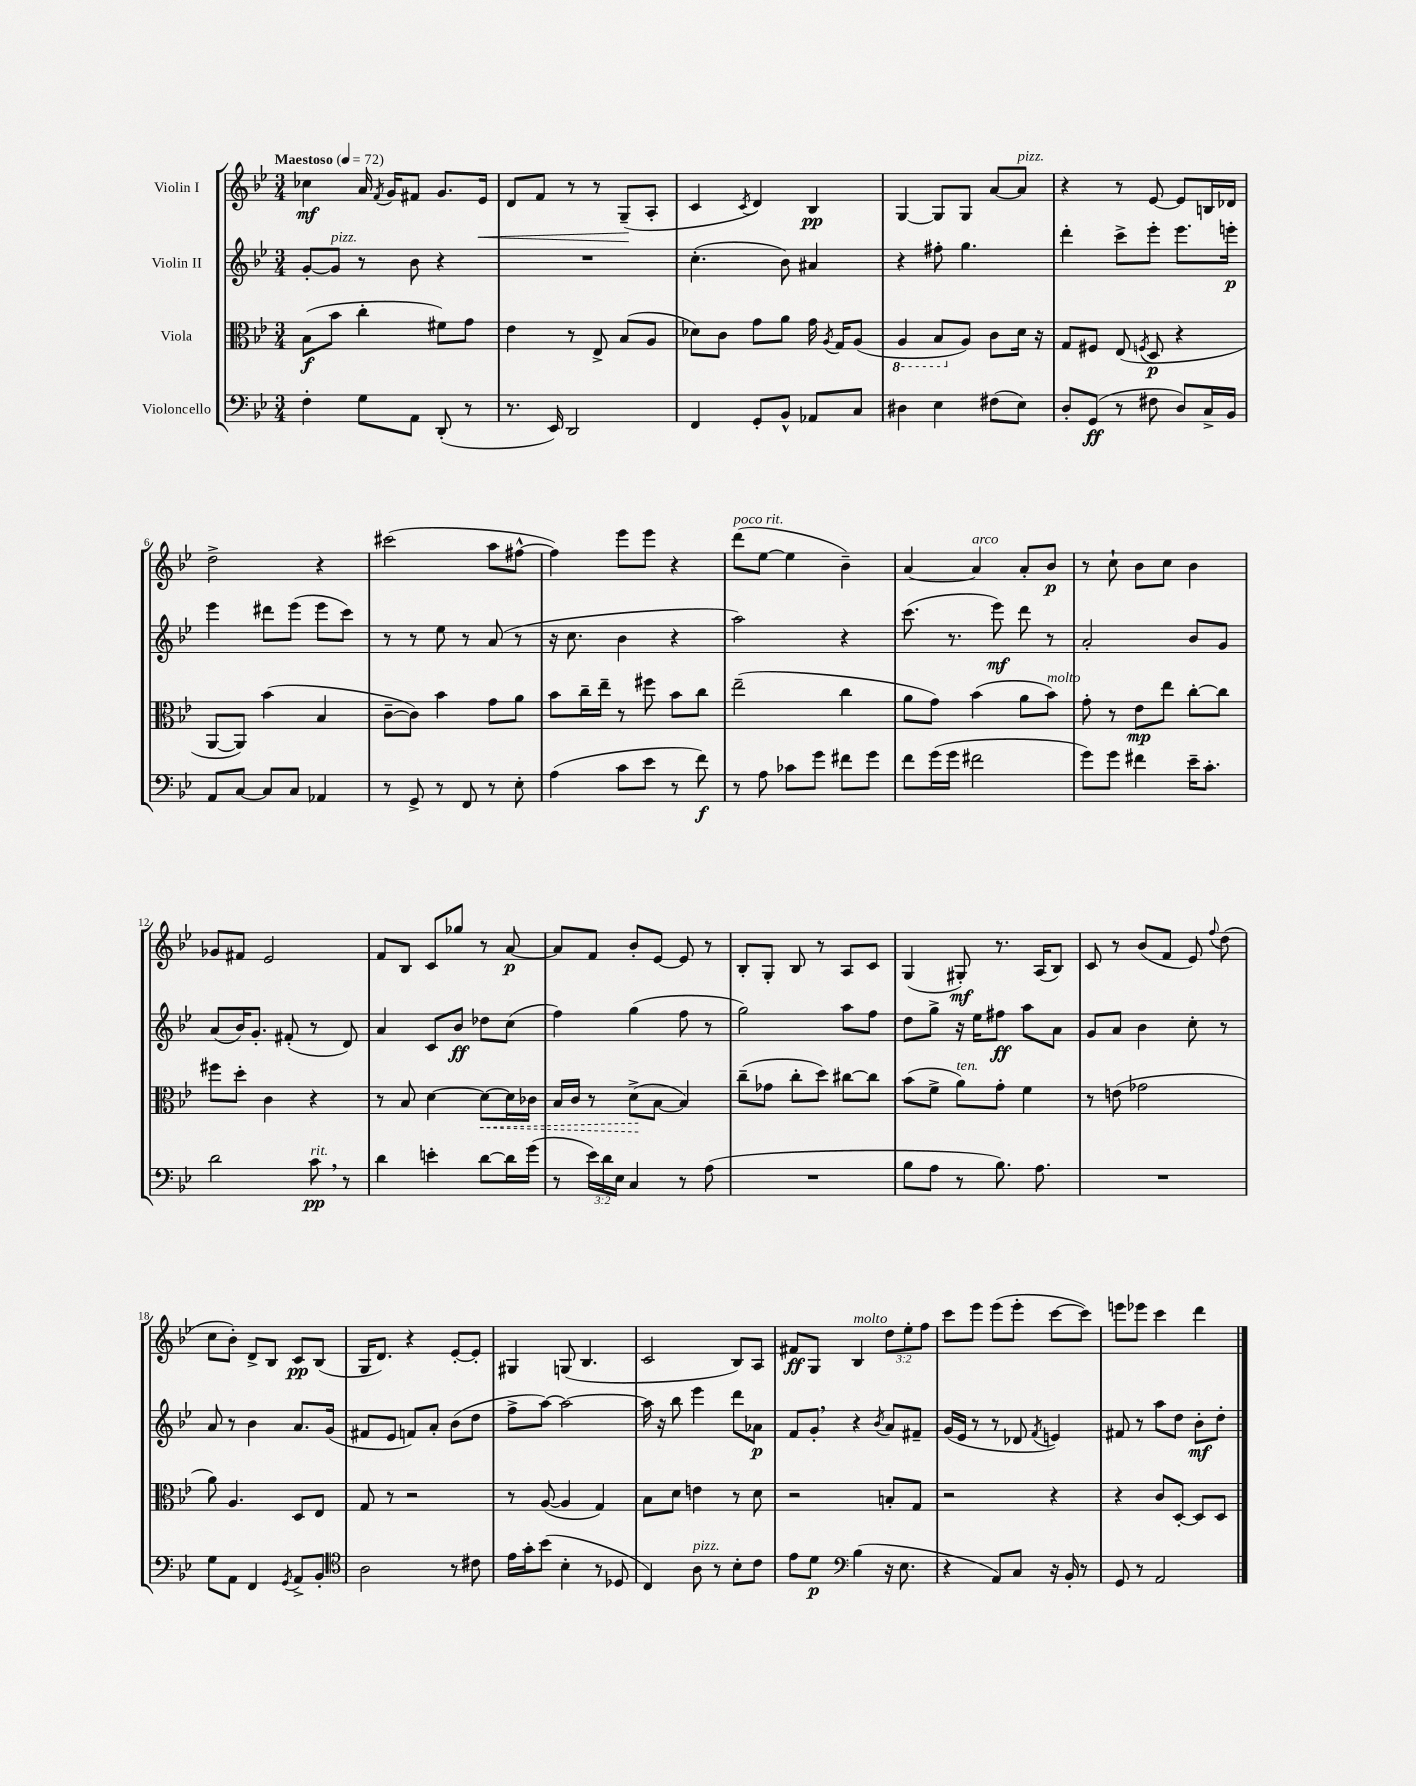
<<
\new StaffGroup <<
\new Staff = "s0" \with { instrumentName = "Violin I" } {
    \clef treble \key bes \major \numericTimeSignature \time 3/4 \override Staff.TupletNumber.text = #tuplet-number::calc-fraction-text \tempo "Maestoso" 4 = 72
    \autoBeamOff ces''4\mf a'16 \acciaccatura { f'8 } g'16[ fis'8] g'8.[ ees'16]\< |
    d'8[ f'8] r8 r8 g8[--\!( a8]-. |
    c'4 \acciaccatura { c'8 } d'4) bes4\pp |
    g4~ g8[ g8] a'8[~ a'8]^\markup { \italic "pizz." } |
    r4 r8 ees'8~ ees'8[ b16 des'16] |
    d''2-> r4 |
    cis'''2( a''8[ fis''8]~-^ |
    fis''4) ees'''8[ ees'''8] r4 |
    d'''8[^\markup { \italic "poco rit." }( ees''8]~ ees''4 bes'4--) |
    a'4~ a'4^\markup { \italic "arco" } a'8[-. bes'8]\p |
    r8 c''8-! bes'8[ c''8] bes'4 |
    ges'8[ fis'8] ees'2 |
    f'8[ bes8] c'8[ ges''8] r8 a'8~\p |
    a'8[ f'8] bes'8[-. ees'8]~ ees'8 r8 |
    bes8[-. g8]-. bes8 r8 a8[ c'8] |
    g4( gis8-.\mf) r8. a16[( bes8]) |
    c'8 r8 bes'8[( f'8] ees'8) \appoggiatura { f''8 } d''8( |
    c''8[ bes'8]-.) d'8[-> bes8] c'8[\pp bes8]( |
    g16[ d'8.]) r4 ees'8[~-. ees'8]-. |
    gis4 g8( bes4. |
    c'2 bes8[) a8] |
    fis'8[\ff g8] bes4^\markup { \italic "molto" } \tuplet 3/2 { d''8[ ees''8-. f''8] } |
    c'''8[ ees'''8] ees'''8[( ees'''8]-. c'''8[~ c'''8]) |
    e'''8[ ees'''8] c'''4 d'''4 \bar "|." |
}
\new Staff = "s1" \with { instrumentName = "Violin II" } {
    \clef treble \key bes \major \numericTimeSignature \time 3/4
    \autoBeamOff g'8[~-. g'8]^\markup { \italic "pizz." } r8 bes'8 r4 |
    R2. |
    c''4.-.( bes'8) ais'4 |
    r4 fis''8-. g''4. |
    d'''4-. c'''8[-> ees'''8]-. ees'''8.[ e'''16]-.\p |
    ees'''4 dis'''8[ ees'''8]( ees'''8[ c'''8]) |
    r8 r8 ees''8 r8 a'8( r8 |
    r16 c''8. bes'4 r4 |
    a''2) r4 |
    c'''8.( r8. ees'''8\mf) d'''8 r8 |
    a'2-. bes'8[ g'8] |
    a'8[( bes'16) g'8.]-. fis'8-.( r8 d'8) |
    a'4 c'8[ bes'8]\ff des''8[ c''8]( |
    f''4) g''4( f''8 r8 |
    g''2) a''8[ f''8] |
    d''8[ g''8]-> r16 ees''16[ fis''8]\ff a''8[ a'8] |
    g'8[ a'8] bes'4 c''8-. r8 |
    a'8 r8 bes'4 a'8.[ g'16]( |
    fis'8[ ees'8] f'8[) a'8]-. bes'8[( d''8] |
    f''8[-> a''8]~) a''2~ |
    a''16 r16 bes''8 ees'''4 d'''8[ aes'8]\p |
    f'8[ g'8]-. \breathe r4 \acciaccatura { bes'8 } a'8[ fis'8]-- |
    g'16[( ees'16] r8 r8 des'8 \acciaccatura { f'8 } e'4) |
    fis'8 r8 a''8[ d''8] bes'8[-.\mf d''8]-. \bar "|." |
}
\new Staff = "s2" \with { instrumentName = "Viola" } {
    \clef alto \key bes \major \numericTimeSignature \time 3/4
    \autoBeamOff bes8[\f( bes'8] c''4-. fis'8[) g'8] |
    ees'4 r8 ees8-> bes8[( a8] |
    des'8[) c'8] g'8[ a'8] g'16 \acciaccatura { a8 } g16[ a8]( |
    \ottava #-1 a,4 bes,8[ \ottava #0 a8]) c'8[ d'16] r16 |
    g8[ fis8] ees8( \acciaccatura { f8 } d8\p r4 |
    a,8[~ a,8]) bes'4( bes4 |
    c'8[~-- c'8]) bes'4 g'8[ a'8] |
    bes'8[ c''16-- ees''16]-- r8 fis''8 bes'8[ c''8] |
    ees''2--( c''4 |
    a'8[ g'8]) bes'4( a'8[ bes'8]^\markup { \italic "molto" }) |
    g'8-. r8 ees'8[\mp ees''8] c''8[~-. c''8] |
    fis''8[ d''8]-. c'4 r4 |
    r8 bes8 d'4~ \once \override Hairpin.style = #'dashed-line d'8[~\< d'16 ces'16] |
    bes16[ c'16] r8 d'8[->\!( bes8]~ bes4) |
    c''8[--( ges'8] c''8[-. d''8]) cis''8[~ cis''8] |
    bes'8[( f'8]-> a'8[^\markup { \italic "ten." }) g'8]-. f'4 |
    r8 e'8( ges'2 |
    a'8) a4. d8[ ees8] |
    g8 r8 r2 |
    r8 a8~( a4 g4) |
    bes8[ d'8] e'4 r8 d'8 |
    r2 b8[-. g8] |
    r2 r4 |
    r4 c'8[ d8]~-. d8[ d8] \bar "|." |
}
\new Staff = "s3" \with { instrumentName = "Violoncello" } {
    \clef bass \key bes \major \numericTimeSignature \time 3/4 \override Staff.TupletNumber.text = #tuplet-number::calc-fraction-text
    \autoBeamOff f4-. g8[ a,8] d,8-.( r8 |
    r8. ees,16) d,2 |
    f,4 g,8[-. bes,8]-^ aes,8[ c8] |
    dis4 ees4 fis8[( ees8]) |
    d8[-. g,8]\ff( r8 fis8 d8[) c16-> bes,16] |
    a,8[ c8]~ c8[ c8] aes,4 |
    r8 g,8-> r8 f,8 r8 ees8-. |
    a4( c'8[ ees'8] r8 f'8\f) |
    r8 a8 ces'8[ g'8] fis'8[ g'8] |
    f'8[ g'16( g'16] fis'2 |
    g'8[) g'8] fis'4 ees'16[-- c'8.]-. |
    d'2 c'8\pp^\markup { \italic "rit." } \breathe r8 |
    d'4 e'4-. d'8[~ d'16 g'16]( |
    r8 \tuplet 3/2 { ees'16[) d'16 ees16] } c4 r8 a8( |
    R2. |
    bes8[ a8] r8 bes8.) a8. |
    R2. |
    g8[ a,8] f,4 \acciaccatura { g,8 } a,8[-> bes,8]-. |
    \clef tenor a2 r8 cis'8 |
    ees'16[ g'16-. bes'8]( bes4-. r8 des8 |
    c4) a8^\markup { \italic "pizz." } r8 bes8[-. c'8] |
    ees'8[ d'8]\p \clef bass bes4( r16 ees8. |
    r4 a,8[) c8] r16 bes,16-. r8 |
    g,8 r8 a,2 \bar "|." |
}
>>
>>
